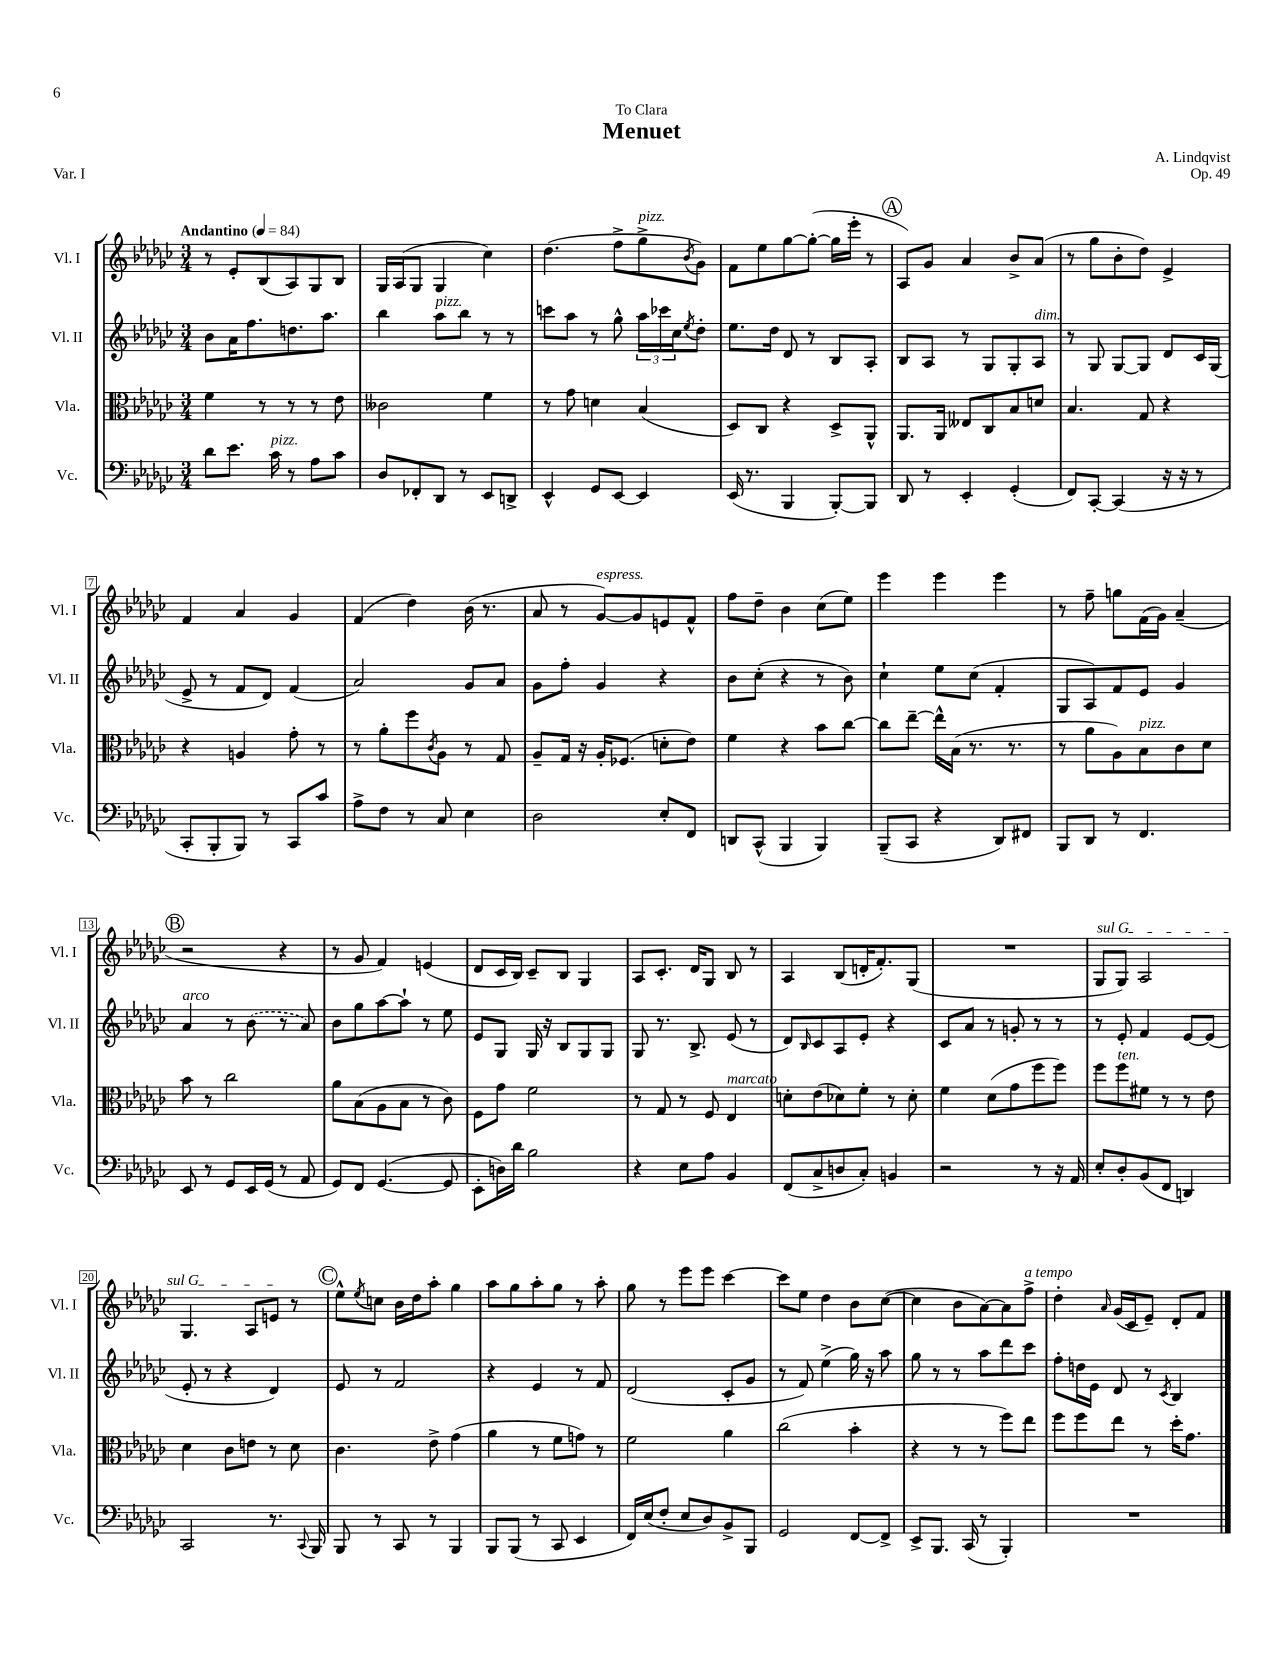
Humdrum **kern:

**kern	**kern	**kern	**kern
*part4	*part3	*part2	*part1
*staff4	*staff3	*staff2	*staff1
*I"Vc.	*I"Vla.	*I"Vl. II	*I"Vl. I
*I'Vc.	*I'Vla.	*I'Vl. II	*I'Vl. I
*clefF4	*clefC3	*clefG2	*clefG2
*k[b-e-a-d-g-c-]	*k[b-e-a-d-g-c-]	*k[b-e-a-d-g-c-]	*k[b-e-a-d-g-c-]
*M3/4	*M3/4	*M3/4	*M3/4
*MM84	*MM84	*MM84	*MM84
=1	=1	=1	=1
!	!	!	!LO:TX:a:B:t=Andantino
8d-\L	4f\	8b-\L	8r
8.e-\J	.	16a-\K	8e-'/L
.	.	8.ff\	.
.	8r	.	(8B-/
!LO:TX:a:i:t=pizz.	!	!	!
16c-\	.	.	.
8r	8r	8.ddn\	8A-/)
8A-\L	8r	.	8G-/
.	.	8.aa-\J	.
8c-\J	8e-\	.	8B-/J
=2	=2	=2	=2
8D-/L	2c--X\	4bb-\	16G-/LL
.	.	.	(16A-/J
8FF-X'/	.	.	8G-/J
!	!	!LO:TX:a:i:t=pizz.	!
8DD-/J	.	8aa-\L	4G-/
8r	.	8bb-\J	.
8EE-/L	4f\	8r	4cc-\)
8DDn^/J	.	8r	.
=3	=3	=3	=3
4EE-^^/	8r	8cccn\L	(4.dd-\
.	8g-\	8aa-\J	.
8GG-/L	4dn\	8r	.
[8EE-/J	.	8gg-^^\	8ff^\L
!	!	!	!LO:TX:a:i:t=pizz.
4EE-/]	(4B-/	24aa-\LL	8gg-^\
.	.	24ccc-X\	.
.	.	24cc-\J	.
.	.	8qee-/	8qb-/
.	.	8dd-'\J	8g-\J)
=4	=4	=4	=4
(16EE-/	8D-/L)	8.ee-\L	8f\L
8.r	.	.	.
.	8C-/J	.	8ee-\
.	.	16dd-\Jk	.
4BBB-/	4r	8d-/	[8gg-\
.	.	8r	(8gg-'\J_
[8BBB-'/L)	8D-^/L	8B-/L	16gg-\LL]
.	.	.	16eee-'\JJ
8BBB-/J]	8AA-^^/J	8A-'/J	8r
!!LO:REH:place=s1:t=A
=5	=5	=5	=5
8DD-/	8.AA-/L	8B-/L	8A-/L)
8r	.	8A-/J	8g-/J
.	16AA-/Jk	.	.
4EE-'/	8E--X/L	8r	4a-/
.	8C-/	8G-/L	.
(4GG-'/	8B-/	8G-'/	8b-^/L
!	!	!LO:TX:a:i:t=dim.	!
.	8dn/J	8A-/J	(8a-/J
=6	=6	=6	=6
8FF/L)	4.B-/	8r	8r
[8CC-'/J	.	8G-/	8gg-\L
(4CC-/]	.	[8G-/L	8b-'\
.	8G-/	8G-/J]	8dd-\J)
16r	4r	8d-/L	4e-^/
16r	.	.	.
8r	.	16c-/L	.
.	.	(16G-/JJ	.
!!LO:LB:g=z
=7	=7	=7	=7
8CC-'/L	4r	8e-^/	4f/
8BBB-'/	.	8r	.
8BBB-/J)	4An/	8f/L	4a-/
8r	.	8d-/J)	.
8CC-/L	8g-'\	(4f/	4g-/
8c-/J	8r	.	.
=8	=8	=8	=8
8A-^\L	8r	2a-/)	(4f/
8F\J	8a-'\L	.	.
8r	8ff\	.	4dd-\)
.	8qc-/	.	.
8C-/	8A-\J	.	.
4E-\	8r	8g-/L	(16b-\
.	.	.	8.r
.	8G-/	8a-/J	.
=9	=9	=9	=9
2D-\	8A-~/L	8g-\L	8a-/
.	16G-/Jk	8ff'\J	8r
.	16r	.	.
!	!	!	!LO:TX:a:i:t=espress.
.	16A-'/KL	4g-/	[8g-/L)
.	(8.F-X/J	.	.
.	.	.	8g-/]
8E-'/L	8dn'\L	4r	8en/
8FF/J	8e-\J)	.	8f^^/J
=10	=10	=10	=10
8DDn/L	4f\	8b-\L	8ff\L
(8CC-^^/J	.	(8cc-'\J	8dd-~\J
4BBB-/	4r	4r	4b-\
4BBB-/)	8b-\L	8r	(8cc-\L
.	[8cc-\J	8b-\)	8ee-\J)
=11	=11	=11	=11
(8BBB-~/L	8cc-\L]	4cc-`\	4eee-\
8CC-/J	[8ee-~\J	.	.
4r	16ee-^^\LL]	8ee-\L	4eee-\
.	(16B-\JJ	.	.
.	8.r	(8cc-\J	.
8DD-/L)	.	4f'/	4eee-\
.	8.r	.	.
8FF#X/J	.	.	.
=12	=12	=12	=12
8BBB-/L	8r	8G-/L	8r
8DD-/J	8a-\L	8A-/)	8ff~\
8r	8A-\)	8f/	8ggn\L
!	!LO:TX:a:i:t=pizz.	!	!
4.FF/	8B-\	8e-/J	(16f\L
.	.	.	16g-\JJ)
.	8c-\	4g-/	(4a-~/
.	8d-\J	.	.
!!LO:LB:g=z
!!LO:REH:place=s1:t=B
=13	=13	=13	=13
!	!	!LO:TX:a:i:t=arco	!
8EE-/	8b-\	4a-/	2r
8r	8r	.	.
8GG-/L	2cc-\	8r	.
16EE-/L	.	(8b-\	.
(16GG-/JJ	.	.	.
8r	.	8r	4r
8AA-/	.	8a-/)	.
=14	=14	=14	=14
8GG-/L)	8a-\L	8b-\L	8r
8FF/J	(8B-\	8gg-\	8g-/
([4.GG-/	8A-\	[8aa-\	4f/)
.	8B-\J	8aa-`\J]	.
.	8r	8r	(4en/
8GG-/]	8c-\)	8ee-\	.
=15	=15	=15	=15
8EE-'\L	8F\L	8e-/L	8d-/L
16Dn\L)	8g-\J	8G-/J	16c-/L
16d-\JJ	.	.	16B-/JJ)
2B-\	2f\	16G-/	8c-~/L
.	.	16r	.
.	.	8B-/L	8B-/J
.	.	8G-/	4G-/
.	.	8G-/J	.
=16	=16	=16	=16
4r	8r	8G-/	8A-/L
.	8G-/	8.r	8.c-'/J
8E-\L	8r	.	.
.	.	8.B-^/	16d-/KL
8A-\J	8F/	.	8G-/J
!	!LO:TX:a:i:t=marcato	!	!
4BB-/	4E-/	(8e-/	8B-/
.	.	8r	8r
=17	=17	=17	=17
(8FF/L	8dn'\L	8d-/L)	4A-/
.	.	16qqB-/	.
8C-^/	(8e-\	8c-/	.
8Dn/	8d-X\)	8A-/	(8B-/L
8C-'/J)	8f'\J	8e-'/J	16dn'/K
.	.	.	8.f'/)
4BBn/	8r	4r	.
.	8d-'\	.	(8G-/J
=18	=18	=18	=18
2r	4f\	8c-/L	2.r
.	.	8a-/J	.
.	(8d-\L	8r	.
.	8g-\	8gn'/	.
8r	8ff\	8r	.
16r	8ff\J)	8r	.
16AA-/	.	.	.
=19	=19	=19	=19
!	!	!	!LO:TX:a:i:t=sul G
8E-'/L	8ff\L	8r	8G-/L
!	!LO:TX:a:i:t=ten.	!	!
8D-'/	8ff\	8e-'/	8G-/J)
(8BB-/	8f#X\J	4f/	2A-/
8FF/J	8r	.	.
4DDn/)	8r	[8e-/L	.
.	8e-\	(8e-/J]	.
!!LO:LB:g=z
=20	=20	=20	=20
2CC-/	4d-\	8e-'/	4.G-/
.	.	8r	.
.	8c-\L	4r	.
.	8en\J	.	8A-/L
8.r	8r	4d-/)	8en/J
.	8d-\	.	8r
8qqCC-/	.	.	.
16BBB-/	.	.	.
!!LO:REH:place=s1:t=C
=21	=21	=21	=21
8BBB-/	4.c-\	8e-/	8ee-^^\L
.	.	.	8qee-/
8r	.	8r	8ccn\J
8CC-/	.	2f/	16b-\LL
.	.	.	16dd-\J
8r	8e-^\	.	8aa-'\J
4BBB-/	(4g-\	.	4gg-\
=22	=22	=22	=22
8BBB-/L	4a-\	4r	8aa-\L
(8BBB-/J	.	.	8gg-\
8r	8r	4e-/	8aa-'\
8CC-/	8f\L	.	8gg-\J
4EE-/	8gn\J)	8r	8r
.	8r	8f/	8aa-'\
=23	=23	=23	=23
16FF/LL)	2f\	(2d-/	8gg-\
(16E-/J	.	.	.
8F'/J	.	.	8r
8E-/L	.	.	8eee-\L
8D-/)	.	.	8eee-\J
8BB-^/	4a-\	8c-'/L	[4ccc-\
8BBB-/J	.	8g-/J	.
=24	=24	=24	=24
2GG-/	(2cc-\	8r	8ccc-\L]
.	.	8f/)	8ee-\J
.	.	(4ee-^\	4dd-\
[8FF/L	4b-'\	16gg-\)	8b-\L
.	.	16r	.
8FF^/J]	.	8aa-\	([8cc-\J
=25	=25	=25	=25
8EE-^/L	4r	8gg-\	4cc-\]
8.BBB-/J	.	8r	.
.	8r	8r	8b-\L
(16CC-/	.	.	.
8r	8r	8aa-\L	[8a-\)
4BBB-'/)	8ff\L)	8ddd-\	8a-\]
!	!	!	!LO:TX:a:i:t=a tempo
.	8ee-\J	8ccc-\J	8ff^\J
=26	=26	=26	=26
2.r	8ff\L	8ff'\L	4dd-'\
.	8ff\	16ddn\L	.
.	.	16e-\JJ	.
.	.	.	16qqa-/
.	8ee-\J	8d-/	(16g-/LL
.	.	.	16c-/J
.	8r	8r	8e-~/J)
.	.	8qc-/	.
.	16dd-'\KL	4B-/	8d-'/L
.	8.g-\J	.	.
.	.	.	8f/J
==	==	==	==
*-	*-	*-	*-
